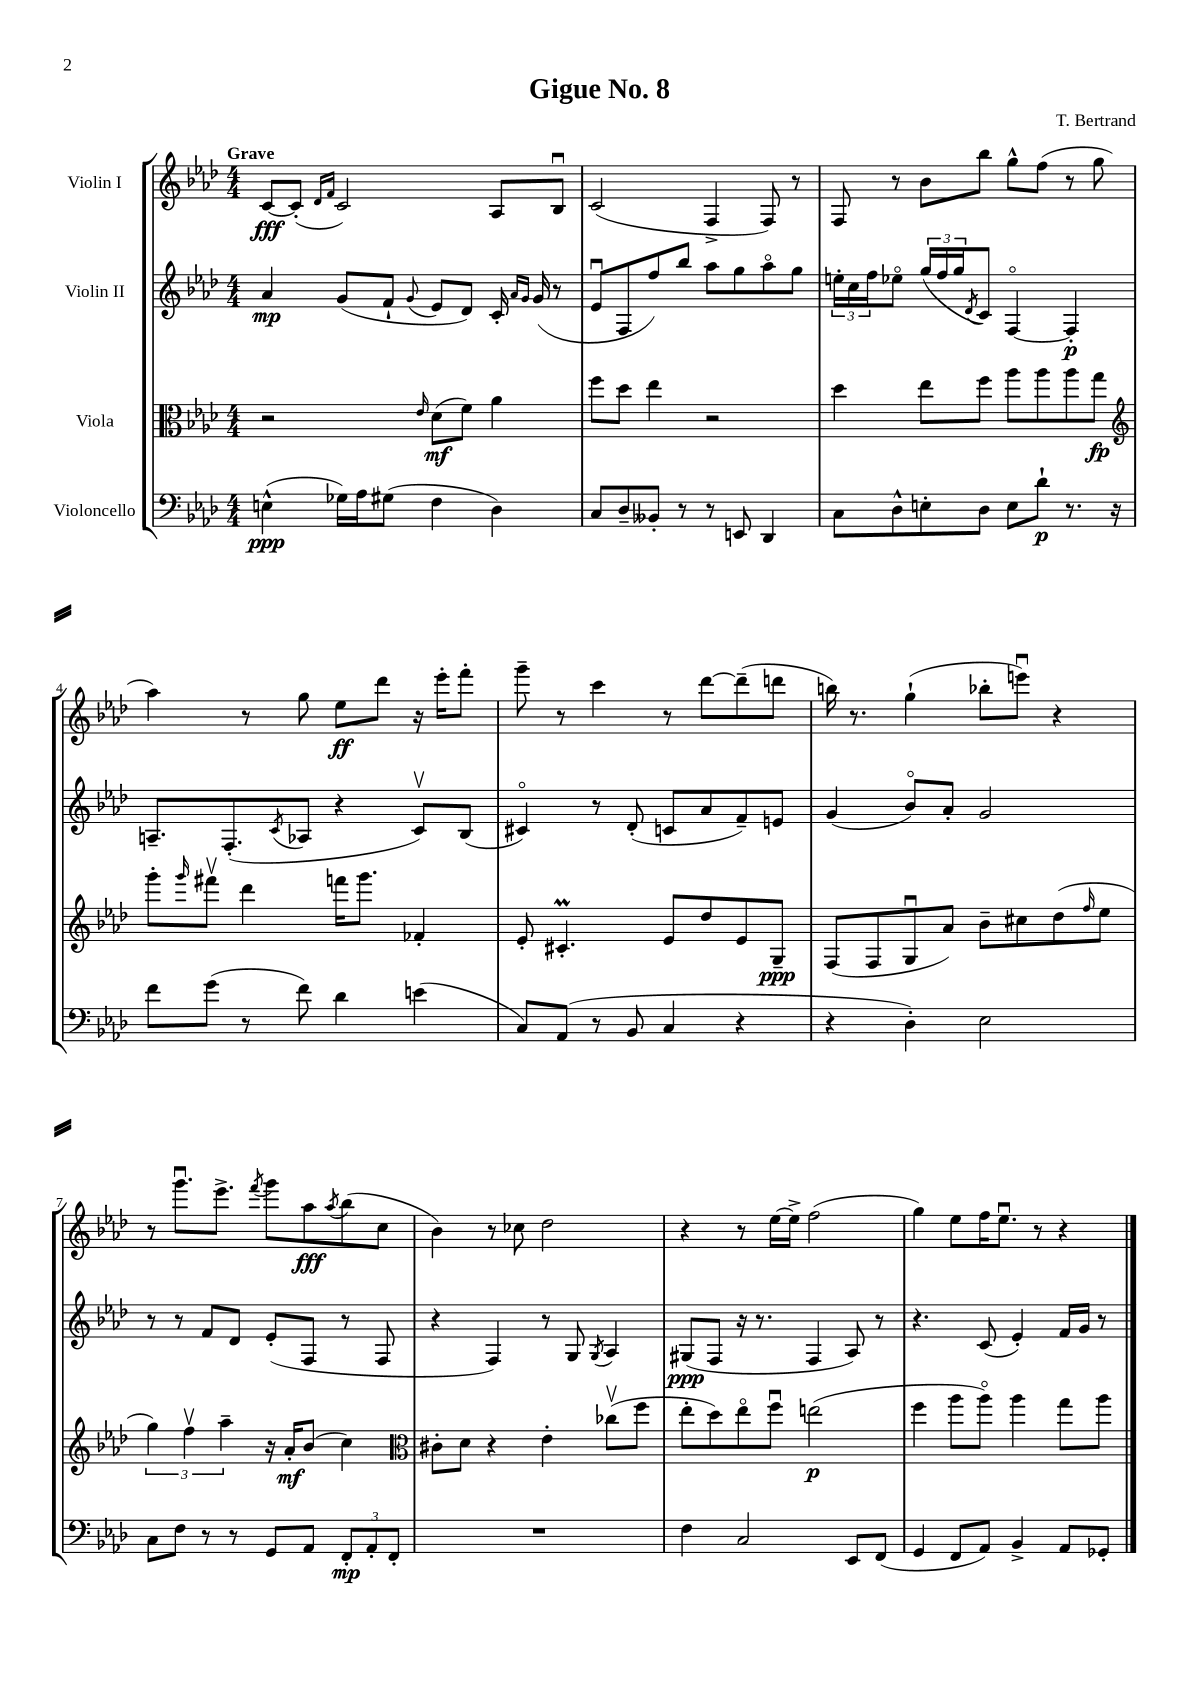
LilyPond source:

\header { title = "Gigue No. 8" composer = "T. Bertrand" }
<<
\new StaffGroup <<
\new Staff = "s0" \with { instrumentName = "Violin I" } {
    \clef treble \key aes \major \numericTimeSignature \time 4/4 \tempo "Grave"
    c'8~\fff c'8-.( \grace { des'16 f'16 } c'2) aes8 bes8\downbow |
    c'2( f4-> f8) r8 |
    f8 r8 bes'8 bes''8 g''8-^ f''8( r8 g''8 |
    aes''4) r8 g''8 ees''8\ff des'''8 r16 ees'''16-. f'''8-. |
    g'''8-- r8 c'''4 r8 des'''8~ des'''8--( d'''8 |
    b''16) r8. g''4-!( bes''8-. e'''8\downbow) r4 |
    r8 g'''8.\downbow ees'''8.-> \acciaccatura { f'''8 } g'''8 aes''8\fff \acciaccatura { aes''8 } bes''8( c''8 |
    bes'4) r8 ces''8 des''2 |
    r4 r8 ees''16~ ees''16-> f''2( |
    g''4) ees''8 f''16 ees''8.\downbow r8 r4 \bar "|." |
}
\new Staff = "s1" \with { instrumentName = "Violin II" } {
    \clef treble \key aes \major \numericTimeSignature \time 4/4
    aes'4\mp g'8( f'8-! \appoggiatura { g'8 } ees'8 des'8) c'16-. \grace { aes'16 g'16 } g'16( r8 |
    ees'8\downbow f8 f''8) bes''8 aes''8 g''8 aes''8\flageolet g''8 |
    \tuplet 3/2 { e''16-. c''16 f''16 } ees''8\flageolet \tuplet 3/2 { g''16( f''16 g''16 } \acciaccatura { des'8 } c'8) f4~\flageolet f4-.\p |
    a8.-- f8.-.( \acciaccatura { c'8 } aes8 r4 c'8\upbow) bes8( |
    cis'4\flageolet) r8 des'8-.( c'8 aes'8 f'8--) e'8 |
    g'4( bes'8\flageolet) aes'8-. g'2 |
    r8 r8 f'8 des'8 ees'8-.( f8 r8 f8 |
    r4 f4) r8 g8 \acciaccatura { g8 } aes4 |
    gis8\ppp( f8 r16 r8. f4 aes8) r8 |
    r4. c'8( ees'4-.) f'16 g'16 r8 \bar "|." |
}
\new Staff = "s2" \with { instrumentName = "Viola" } {
    \clef alto \key aes \major \numericTimeSignature \time 4/4
    r2 \grace { ees'16 } des'8\mf( f'8) aes'4 |
    f''8 des''8 ees''4 r2 |
    des''4 ees''8 f''8 aes''8 aes''8 aes''8 g''8\fp |
    \clef treble g'''8-. \grace { g'''16 } fis'''8\upbow des'''4 f'''16 g'''8. fes'4-. |
    ees'8-. cis'4.-.\prall ees'8 des''8 ees'8 g8--\ppp |
    f8( f8 g8\downbow aes'8) bes'8-- cis''8 des''8( \grace { f''16 } ees''8 |
    \tuplet 3/2 { g''4) f''4\upbow aes''4-- } r16 aes'16-.\mf bes'8( c''4) |
    \clef alto cis'8-. des'8 r4 ees'4-. ces''8\upbow( f''8 |
    ees''8-. des''8) ees''8\flageolet f''8\downbow e''2\p( |
    f''4 aes''8 aes''8\flageolet) aes''4 g''8 aes''8 \bar "|." |
}
\new Staff = "s3" \with { instrumentName = "Violoncello" } {
    \clef bass \key aes \major \numericTimeSignature \time 4/4
    e4-^\ppp( ges16) aes16 gis8( f4 des4) |
    c8 des8-- beses,8-. r8 r8 e,8 des,4 |
    c8 des8-^ e8-. des8 e8 des'8-!\p r8. r16 |
    f'8 g'8( r8 f'8) des'4 e'4( |
    c8) aes,8( r8 bes,8 c4 r4 |
    r4 des4-.) ees2 |
    c8 f8 r8 r8 g,8 aes,8 \tuplet 3/2 { f,8-.\mp aes,8-. f,8-. } |
    R1 |
    f4 c2 ees,8 f,8( |
    g,4 f,8 aes,8) bes,4-> aes,8 ges,8-. \bar "|." |
}
>>
>>
